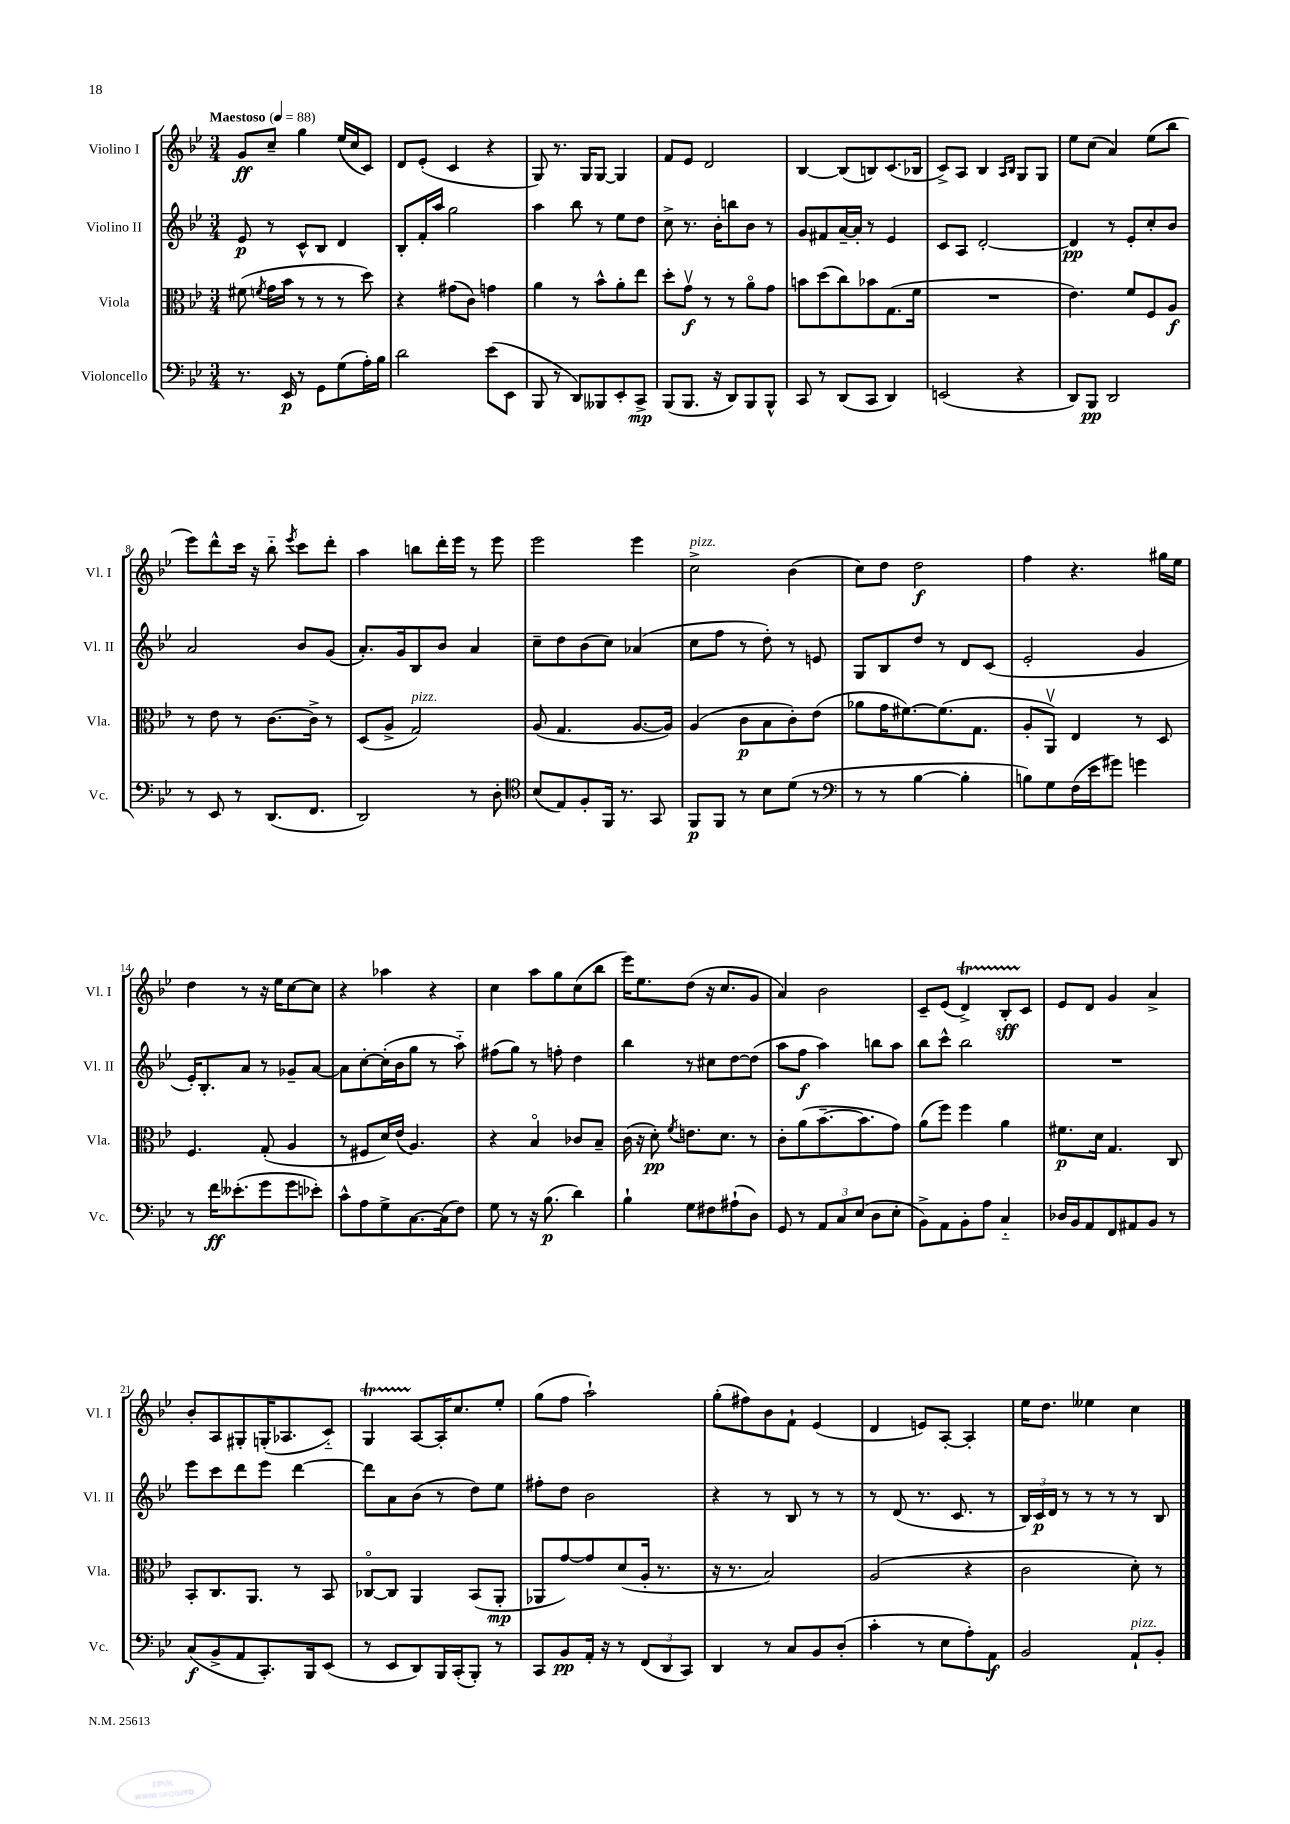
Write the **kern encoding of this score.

**kern	**dynam	**kern	**dynam	**kern	**dynam	**kern	**dynam
*part4	*part4	*part3	*part3	*part2	*part2	*part1	*part1
*staff4	*staff4	*staff3	*staff3	*staff2	*staff2	*staff1	*staff1
*I"Violoncello	*	*I"Viola	*	*I"Violino II	*	*I"Violino I	*
*I'Vc.	*	*I'Vla.	*	*I'Vl. II	*	*I'Vl. I	*
*clefF4	*	*clefC3	*	*clefG2	*	*clefG2	*
*k[b-e-]	*	*k[b-e-]	*	*k[b-e-]	*	*k[b-e-]	*
*M3/4	*	*M3/4	*	*M3/4	*	*M3/4	*
*MM88	*	*MM88	*	*MM88	*	*MM88	*
=1	=1	=1	=1	=1	=1	=1	=1
!	!	!	!	!	!	!LO:TX:a:B:t=Maestoso	!
8.r	.	(8f#X\	.	8e-/	p	8g/L	ff
.	.	8qfn/	.	.	.	.	.
.	.	16g\LL	.	8r	.	8cc~/J	.
16EE-/	p	16b-\JJ	.	.	.	.	.
8r	.	8r	.	8c^^/L	.	4gg\	.
8GG\L	.	8r	.	8B-/J	.	.	.
(8G\	.	8r	.	4d/	.	(16ee-/LL	.
.	.	.	.	.	.	16cc/J	.
16A'\L)	.	8dd\)	.	.	.	8c/J)	.
16B-\JJ	.	.	.	.	.	.	.
=2	=2	=2	=2	=2	=2	=2	=2
2d\	.	4r	.	8B-'/L	.	8d/L	.
.	.	.	.	16f'/L	.	(8e-'/J	.
.	.	.	.	16aa/JJ	.	.	.
.	.	(8g#X\L	.	2gg\	.	4c/	.
.	.	8c\J)	.	.	.	.	.
(8e-\L	.	4gn\	.	.	.	4r	.
8EE-\J	.	.	.	.	.	.	.
=3	=3	=3	=3	=3	=3	=3	=3
8BBB-/	.	4a\	.	4aa\	.	8G/)	.
8r	.	.	.	.	.	8.r	.
8DD/L)	.	8r	.	8bb-\	.	.	.
.	.	.	.	.	.	16G/KL	.
8BBB--X/	.	8b-^^\L	.	8r	.	[8G/J	.
8EE-'/	.	8a'\	.	8ee-\L	.	4G/]	.
8CC^/J	mp	8ee-\J	.	8dd\J	.	.	.
=4	=4	=4	=4	=4	=4	=4	=4
(8BBB-/L	.	8dd'\L	.	8cc^\	.	8f/L	.
8.BBB-/J	.	8gv\J	f	8.r	.	8e-/J	.
.	.	8r	.	.	.	2d/	.
16r	.	.	.	16b-'\KL	.	.	.
8DD/L)	.	8r	.	8bbn\	.	.	.
8BBB-/	.	8a\L	.	8b-\J	.	.	.
8BBB-^^/J	.	8g\J	.	8r	.	.	.
=5	=5	=5	=5	=5	=5	=5	=5
8CC/	.	8bn\L	.	8g/L	.	[4B-/	.
8r	.	(8dd\	.	8f#X/	.	.	.
(8DD/L	.	8cc\)	.	[16a~/L	.	(8B-/L]	.
.	.	.	.	16a'/JJ]	.	.	.
8CC/J	.	8b-X\	.	8r	.	8Bn/)	.
4DD/)	.	(8.G\	.	4e-/	.	(8.c/	.
.	.	16f\Jk	.	.	.	16B-X/Jk	.
=6	=6	=6	=6	=6	=6	=6	=6
(2EEn/	.	2.r	.	8c/L	.	8c^/L)	.
.	.	.	.	8A/J	.	8A/J	.
.	.	.	.	[2d'/	.	4B-/	.
.	.	.	.	.	.	16qqA/LL	.
.	.	.	.	.	.	16qqB-/JJ	.
4r	.	.	.	.	.	8G/L	.
.	.	.	.	.	.	8G/J	.
=7	=7	=7	=7	=7	=7	=7	=7
8DD/L)	.	4.e-\)	.	4d/]	pp	8ee-\L	.
8BBB-/J	pp	.	.	.	.	(8cc\J	.
2DD/	.	.	.	8r	.	4a/)	.
.	.	8f/L	.	8e-'/L	.	.	.
.	.	8F/	.	8cc'/	.	(8ee-\L	.
.	.	8A/J	f	8b-/J	.	8bb-\J	.
!!LO:LB:g=z
=8	=8	=8	=8	=8	=8	=8	=8
8r	.	8r	.	2a/	.	8eee-\L)	.
8EE-/	.	8e-\	.	.	.	8ddd^^\	.
8r	.	8r	.	.	.	16ccc\Jk	.
.	.	.	.	.	.	16r	.
(8.DD/L	.	[8.c\L	.	.	.	8bb-\	.
.	.	.	.	.	.	8qeee-/	.
.	.	.	.	8b-/L	.	8ccc\L	.
8.FF/J	.	16c^\Jk]	.	.	.	.	.
.	.	8r	.	(8g/J	.	8ddd'\J	.
=9	=9	=9	=9	=9	=9	=9	=9
2DD/)	.	(8D/L	.	8.a'/L)	.	4aa\	.
.	.	8A^/J	.	.	.	.	.
.	.	.	.	16g/k	.	.	.
!	!	!LO:TX:a:i:t=pizz.	!	!	!	!	!
.	.	2G/)	.	8B-/	.	8bbn\L	.
.	.	.	.	8b-/J	.	16ddd'\L	.
.	.	.	.	.	.	16eee-\JJ	.
8r	.	.	.	4a/	.	8r	.
8D'\	.	.	.	.	.	8eee-\	.
=10	=10	=10	=10	=10	=10	=10	=10
*clefC4	*	*	*	*	*	*	*
(8B-/L	.	(8A/	.	8cc~\L	.	2eee-\	.
8E-/)	.	4.G/	.	8dd\	.	.	.
8F'/	.	.	.	(8b-\	.	.	.
16FF/Jk	.	.	.	8cc\J)	.	.	.
8.r	.	.	.	.	.	.	.
.	.	[8.A/L	.	(4a-X/	.	4eee-\	.
8GG/	.	.	.	.	.	.	.
.	.	16A/Jk])	.	.	.	.	.
=11	=11	=11	=11	=11	=11	=11	=11
!	!	!	!	!	!	!LO:TX:a:i:t=pizz.	!
8FF/L	p	(4A/	.	8cc\L	.	2cc^\	.
8FF/J	.	.	.	8ff\J	.	.	.
8r	.	8c\L	p	8r	.	.	.
8B-\L	.	8B-\	.	8dd'\)	.	.	.
(8d\J	.	8c'\)	.	8r	.	(4b-\	.
8r	.	(8e-\J	.	8en/	.	.	.
=12	=12	=12	=12	=12	=12	=12	=12
*clefF4	*	*	*	*	*	*	*
8r	.	8a-X\L	.	8G/L	.	8cc\L)	.
8r	.	16g\K	.	8B-/	.	8dd\J	.
.	.	[8.f#X\)	.	.	.	.	.
[4B-\	.	.	.	8dd/J	.	2dd\	f
.	.	(8.f#\]	.	8r	.	.	.
4B-'\]	.	.	.	8d/L	.	.	.
.	.	8.G\J	.	.	.	.	.
.	.	.	.	(8c/J	.	.	.
=13	=13	=13	=13	=13	=13	=13	=13
8Bn\L)	.	8A'/L	.	2e-'/	.	4ff\	.
8G\	.	8AAv/J)	.	.	.	.	.
(16F\L	.	4E-/	.	.	.	4.r	.
16e-\J	.	.	.	.	.	.	.
8g#X\J)	.	.	.	.	.	.	.
4gn\	.	8r	.	4g/	.	.	.
.	.	8D/	.	.	.	16gg#X\LL	.
.	.	.	.	.	.	16ee-\JJ	.
!!LO:LB:g=z
=14	=14	=14	=14	=14	=14	=14	=14
8r	.	4.F/	.	16e-'/KL)	.	4dd\	.
.	.	.	.	8.B-'/	.	.	.
16f\KL	ff	.	.	.	.	.	.
(8.e--X'\	.	.	.	.	.	.	.
.	.	.	.	8a/J	.	8r	.
8g\	.	(8G'/	.	8r	.	16r	.
.	.	.	.	.	.	16ee-\KL	.
8g\	.	4A/	.	8g-X~/L	.	[8cc\	.
8e-X'\J)	.	.	.	[8a/J	.	8cc\J]	.
=15	=15	=15	=15	=15	=15	=15	=15
8c^^\L	.	8r	.	8a\L]	.	4r	.
8A\	.	8F#X/L	.	[8cc'\	.	.	.
8G^\	.	16d/L)	.	(16cc'\L]	.	4aa-X\	.
.	.	(16e-/JJ	.	16b-\J	.	.	.
[8.C\	.	4.A/)	.	8gg\J	.	.	.
.	.	.	.	8r	.	4r	.
(16C\k]	.	.	.	.	.	.	.
8F\J)	.	.	.	8aa\)	.	.	.
=16	=16	=16	=16	=16	=16	=16	=16
8G\	.	4r	.	(8ff#X\L	.	4cc\	.
8r	.	.	.	8gg\J)	.	.	.
16r	.	4B-/	.	8r	.	8aa\L	.
(8.B-\	p	.	.	.	.	.	.
.	.	.	.	8ffn'\	.	8gg\	.
4d\)	.	8c-X/L	.	4dd\	.	(8cc\	.
.	.	8B-~/J	.	.	.	8bb-\J	.
=17	=17	=17	=17	=17	=17	=17	=17
4B-`\	.	(16c\	.	4bb-\	.	16eee-\KL)	.
.	.	16r	.	.	.	8.ee-\	.
.	.	8d'\)	pp	.	.	.	.
.	.	8qf/	.	.	.	.	.
8G\L	.	8.en\L	.	8r	.	(8dd\J	.
8F#X\	.	.	.	8cc#X\L	.	16r	.
.	.	8.d\J	.	.	.	8.cc/L	.
(8A#X`\	.	.	.	[8dd\	.	.	.
8D\J)	.	8r	.	(8dd\J]	.	8g/J	.
=18	=18	=18	=18	=18	=18	=18	=18
8GG/	.	8c'\L	.	8aa\L	.	4a/)	.
8r	.	(8a\	.	8ff\J	f	.	.
12AA/L	.	[8.b-~\	.	4aa\)	.	2b-\	.
12C/	.	.	.	.	.	.	.
(12E-/J	.	.	.	.	.	.	.
.	.	8.b-\]	.	.	.	.	.
8D\L	.	.	.	8bbn\L	.	.	.
8E-'\J	.	8g\J)	.	8aa\J	.	.	.
=19	=19	=19	=19	=19	=19	=19	=19
8BB-^\L)	.	(8a\L	.	8bb-\L	.	8c~/L	.
8AA\	.	8ff\J)	.	8ccc^^\J	.	(8e-/J	.
8BB-'\	.	4ff\	.	2bb-\	.	4dt^/)	.
8A\J	.	.	.	.	.	.	.
4C/	.	4a\	.	.	.	8B-TTT'/L	sff
.	.	.	.	.	.	8c/J	.
=20	=20	=20	=20	=20	=20	=20	=20
16D-X/LL	.	8.f#X\L	p	2.r	.	8e-/L	.
16BB-/J	.	.	.	.	.	.	.
8AA/	.	.	.	.	.	8d/J	.
.	.	16d\Jk	.	.	.	.	.
8FF/	.	4.G/	.	.	.	4g/	.
8AA#X/	.	.	.	.	.	.	.
8BB-/J	.	.	.	.	.	4a^/	.
8r	.	8C/	.	.	.	.	.
!!LO:LB:g=z
=21	=21	=21	=21	=21	=21	=21	=21
(8C/L	f	8BB-'/L	.	8eee-\L	.	8b-'/L	.
8BB-^/	.	8.C/	.	8ccc\	.	8A/	.
8AA/	.	.	.	8ddd\	.	8G#X'/	.
.	.	8.AA/J	.	.	.	.	.
8.CC'/)	.	.	.	8eee-\J	.	(16Gn'/K	.
.	.	.	.	.	.	8.A-X/	.
.	.	8r	.	[4ddd\	.	.	.
16BBB-/k	.	.	.	.	.	.	.
(8EE-/J	.	8BB-/	.	.	.	8c/J)	.
=22	=22	=22	=22	=22	=22	=22	=22
8r	.	[8C-X/L	.	8ddd\L]	.	4GT/	.
8EE-/L	.	8C-/J]	.	8a\	.	.	.
8DD/)	.	4AA/	.	(8b-\J	.	[8A/L	.
16BBB-/L	.	.	.	8r	.	16A'/K]	.
(16CC'/J	.	.	.	.	.	8.cc/	.
8BBB-'/J)	.	(8BB-/L	.	8dd\L)	.	.	.
8r	.	8AA'/J	mp	8ee-\J	.	8ee-'/J	.
=23	=23	=23	=23	=23	=23	=23	=23
8CC/L	.	8AA-X/L	.	8ff#X'\L	.	(8gg\L	.
8BB-/	pp	[8g/)	.	8dd\J	.	8ff\J	.
16AA'/Jk	.	8g/]	.	2b-\	.	2aa`\)	.
16r	.	.	.	.	.	.	.
8r	.	(8d/	.	.	.	.	.
(12FF/L	.	16A'/Jk	.	.	.	.	.
.	.	8.r	.	.	.	.	.
12DD/	.	.	.	.	.	.	.
12CC/J)	.	.	.	.	.	.	.
=24	=24	=24	=24	=24	=24	=24	=24
4DD/	.	16r	.	4r	.	(8gg'\L	.
.	.	8.r	.	.	.	.	.
.	.	.	.	.	.	8ff#X\)	.
8r	.	2B-/)	.	8r	.	8b-\	.
8C/L	.	.	.	8B-/	.	8f`\J	.
8BB-/	.	.	.	8r	.	(4e-/	.
(8D'/J	.	.	.	8r	.	.	.
=25	=25	=25	=25	=25	=25	=25	=25
4c'\	.	(2A/	.	8r	.	4d/	.
.	.	.	.	(8d/	.	.	.
8r	.	.	.	8.r	.	8en/L)	.
8E-\L	.	.	.	.	.	[8A'/J	.
.	.	.	.	8.c/	.	.	.
8A'\)	.	4r	.	.	.	4A'/]	.
8AA\J	f	.	.	8r	.	.	.
=26	=26	=26	=26	=26	=26	=26	=26
2BB-/	.	2c\	.	24B-/LL)	.	16ee-\KL	.
.	.	.	.	24c/	p	.	.
.	.	.	.	.	.	8.dd\J	.
.	.	.	.	24d/JJ	.	.	.
.	.	.	.	8r	.	.	.
.	.	.	.	8r	.	4ee--X\	.
.	.	.	.	8r	.	.	.
!LO:TX:a:i:t=pizz.	!	!	!	!	!	!	!
8AA`/L	.	8d'\)	.	8r	.	4cc\	.
8BB-'/J	.	8r	.	8B-/	.	.	.
==	==	==	==	==	==	==	==
*-	*-	*-	*-	*-	*-	*-	*-
